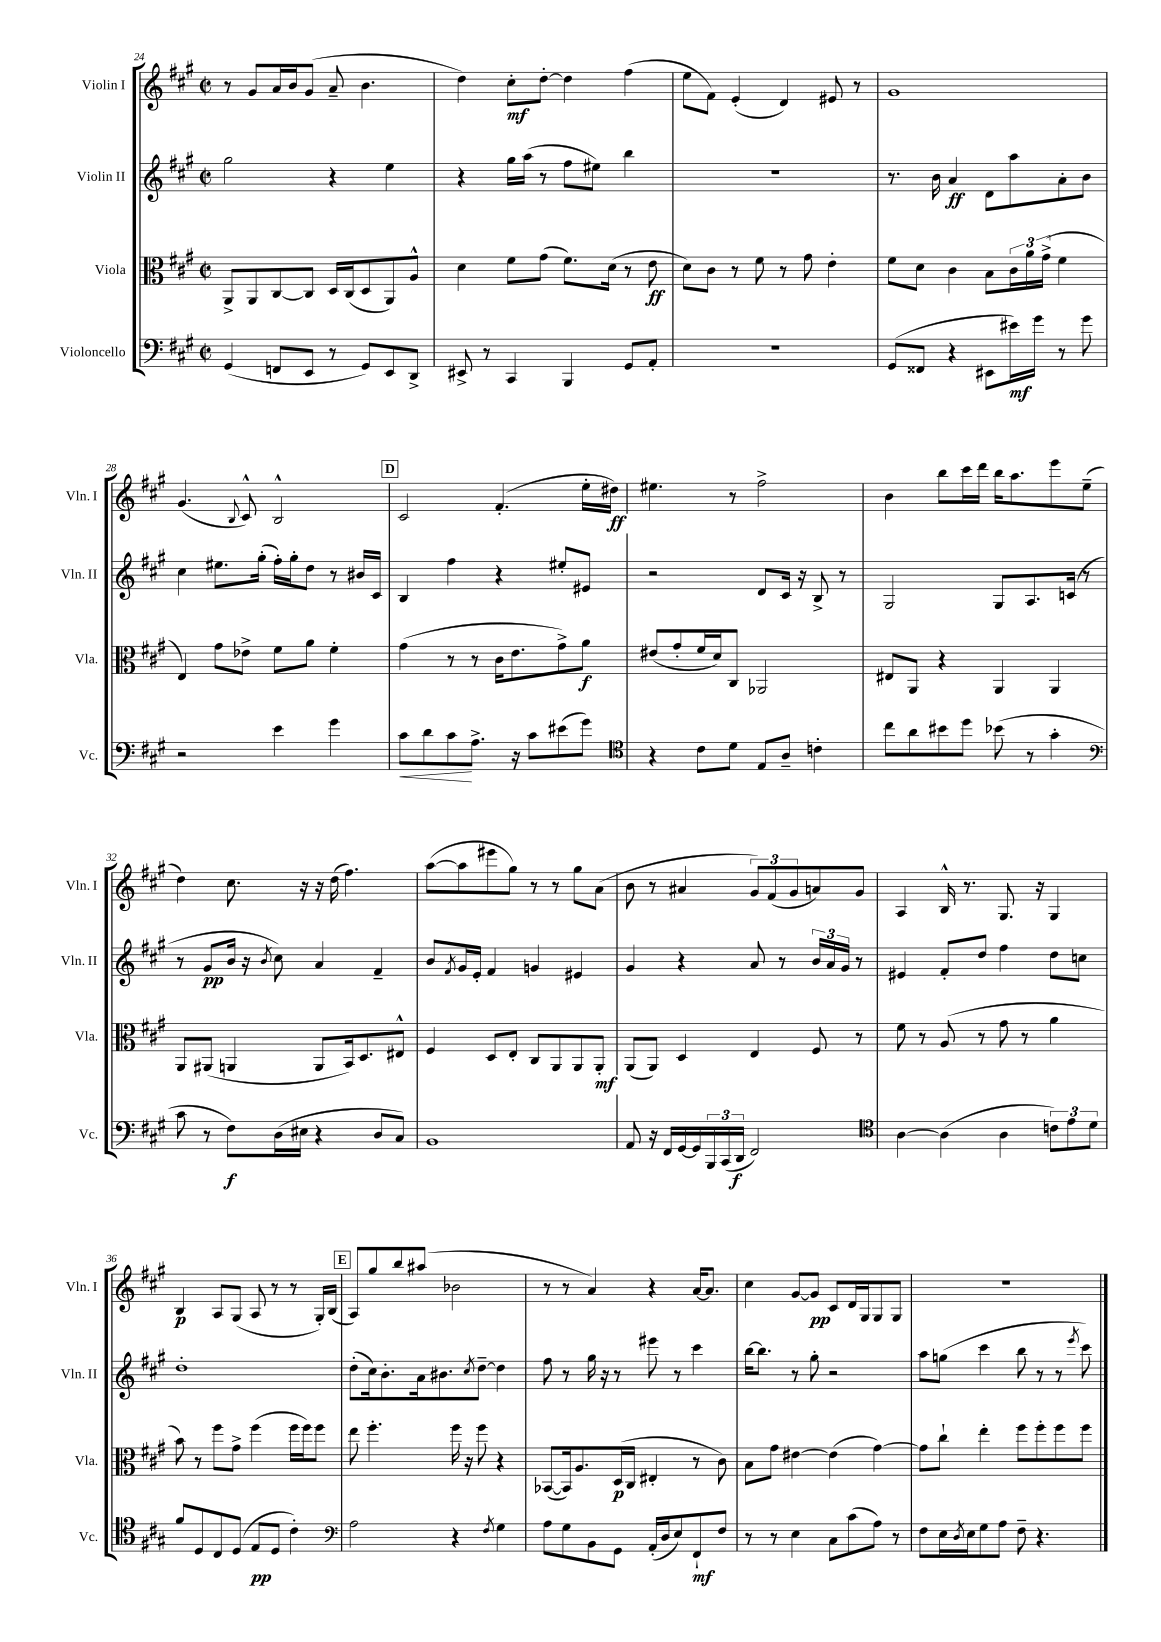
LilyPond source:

<<
\new StaffGroup <<
\new Staff = "s0" \with { instrumentName = "Violin I" shortInstrumentName = "Vln. I" } {
    \clef treble \key a \major \defaultTimeSignature \time 2/2
    r8 gis'8 a'16 b'16 gis'8( a'8-- b'4. |
    d''4) cis''8-.\mf d''8~-. d''4 fis''4( |
    e''8 fis'8) e'4-.( d'4) eis'8 r8 |
    gis'1 |
    gis'4.( \appoggiatura { b8 } cis'8-^) b2-^ |
    \mark \markup { \box "D" } cis'2 fis'4.-.( e''16-. dis''16\ff) |
    eis''4. r8 fis''2-> |
    b'4 b''8 cis'''16 d'''16 b''16 a''8. e'''8 e''8--( |
    d''4) cis''8. r16 r16 d''16( fis''4.) |
    a''8~( a''8 eis'''8 gis''8) r8 r8 gis''8 a'8( |
    b'8 r8 ais'4 \tuplet 3/2 { gis'8) fis'8( gis'8 } a'8) gis'8 |
    a4 b16-^ r8. gis8. r16 gis4 |
    b4\p a8 gis8( a8 r8 r8 gis16-.) b16( |
    \mark \markup { \box "E" } a8) gis''8 b''8 ais''8( bes'2 |
    r8 r8 a'4) r4 a'16~ a'8. |
    cis''4 gis'8~ gis'8\pp cis'8 d'16 gis16 gis8 gis8 |
    r1 \bar "|." |
}
\new Staff = "s1" \with { instrumentName = "Violin II" shortInstrumentName = "Vln. II" } {
    \clef treble \key a \major \defaultTimeSignature \time 2/2
    gis''2 r4 e''4 |
    r4 gis''16 a''16( r8 fis''8 eis''8) b''4 |
    r1 |
    r8. b'16 a'4\ff d'8 a''8 a'8-. b'8 |
    cis''4 eis''8. gis''16-.( fis''16-.) gis''16-. d''8 r8 bis'16 cis'16 |
    \mark \markup { \box "D" } b4 fis''4 r4 eis''8-. eis'8 |
    r2 d'8 cis'16 r16 b8-> r8 |
    gis2 gis8 a8. c'16( r8 |
    r8 gis'8\pp b'16 r16 \acciaccatura { b'8 } cis''8) a'4 fis'4-- |
    b'8 \acciaccatura { fis'8 } gis'16 e'16-. fis'4 g'4 eis'4 |
    gis'4 r4 a'8 r8 \tuplet 3/2 { b'16 a'16 gis'16 } r8 |
    eis'4 fis'8-. d''8 fis''4 d''8 c''8 |
    d''1-. |
    \mark \markup { \box "E" } d''8-.( cis''16) b'8.-. a'16 bis'8. \acciaccatura { cis''8 } d''8~-- d''4 |
    fis''8 r8 gis''16 r16 r8 eis'''8 r8 cis'''4 |
    b''16~ b''8. r8 gis''8-. r2 |
    a''8 g''8( cis'''4 b''8 r8 r8 \acciaccatura { e'''8 } cis'''8) \bar "|." |
}
\new Staff = "s2" \with { instrumentName = "Viola" shortInstrumentName = "Vla." } {
    \clef alto \key a \major \defaultTimeSignature \time 2/2
    a,8-> a,8 cis8~ cis8 d16 cis16( d8 a,8) a8-^ |
    d'4 fis'8 gis'8( fis'8.) d'16( r8 e'8\ff |
    d'8) cis'8 r8 fis'8 r8 gis'8 e'4-. |
    fis'8 d'8 cis'4 b8 \tuplet 3/2 { cis'16 a'16 gis'16->( } fis'4 |
    e4) gis'8 ees'8-> fis'8 a'8 fis'4-. |
    \mark \markup { \box "D" } gis'4( r8 r8 cis'16 e'8. gis'8->) a'8\f |
    eis'8( gis'8-. fis'16 d'16) cis8 aes,2 |
    eis8 a,8 r4 a,4 a,4 |
    a,8 ais,8( a,4 a,8 b,16) d8. eis8-^ |
    fis4 d8 e8-. cis8 a,8 a,8 a,8-.\mf |
    a,8( a,8) d4 e4 fis8 r8 |
    fis'8 r8 a8( r8 gis'8 r8 a'4 |
    b'8) r8 fis''8 gis'8-> fis''4( fis''16 fis''16) fis''8 |
    \mark \markup { \box "E" } e''8 fis''4.-. fis''16 r16 fis''8 r4 |
    bes,8~( bes,16) a8. d16\p( cis16 eis4-. r8 cis'8) |
    b8 gis'8 eis'4~ eis'4( gis'4~) |
    gis'8 cis''8-! e''4-. fis''8 fis''8-. fis''8 fis''8 \bar "|." |
}
\new Staff = "s3" \with { instrumentName = "Violoncello" shortInstrumentName = "Vc." } {
    \clef bass \key a \major \defaultTimeSignature \time 2/2
    gis,4( f,8 e,8 r8 gis,8) e,8 d,8-> |
    eis,8-> r8 cis,4 b,,4 gis,8 a,8-. |
    r1 |
    gis,8( fisis,8 r4 eis,8 eis'16\mf) gis'16 r8 gis'8 |
    r2 e'4 gis'4 |
    \mark \markup { \box "D" } cis'8\< d'8 cis'8\! a8.-> r16 cis'8 eis'8( gis'8) |
    \clef tenor r4 cis'8 d'8 e8 a8-- c'4-. |
    cis''8 a'8 bis'8 d''8 bes'8( r8 gis'4-. |
    \clef bass cis'8 r8 fis8\f) d16( eis16 r4 d8 cis8) |
    b,1 |
    a,8 r16 fis,16 gis,16~ gis,16 \tuplet 3/2 { b,,16 cis,16( d,16\f } fis,2) |
    \clef tenor a4~ a4( a4 \tuplet 3/2 { c'8) e'8 d'8 } |
    fis'8 d8 cis8 d8( e8\pp d8 cis'4-.) |
    \mark \markup { \box "E" } \clef bass a2 r4 \acciaccatura { fis8 } gis4 |
    a8 gis8 b,8 gis,8 a,16-.( d16 e8) fis,8-!\mf fis8 |
    r8 r8 e4 cis8 cis'8( a8) r8 |
    fis8 e16 \acciaccatura { d8 } e16 gis8 a8 fis8-- r4. \bar "|." |
}
>>
>>
\layout { \context { \Score currentBarNumber = #24 } }
